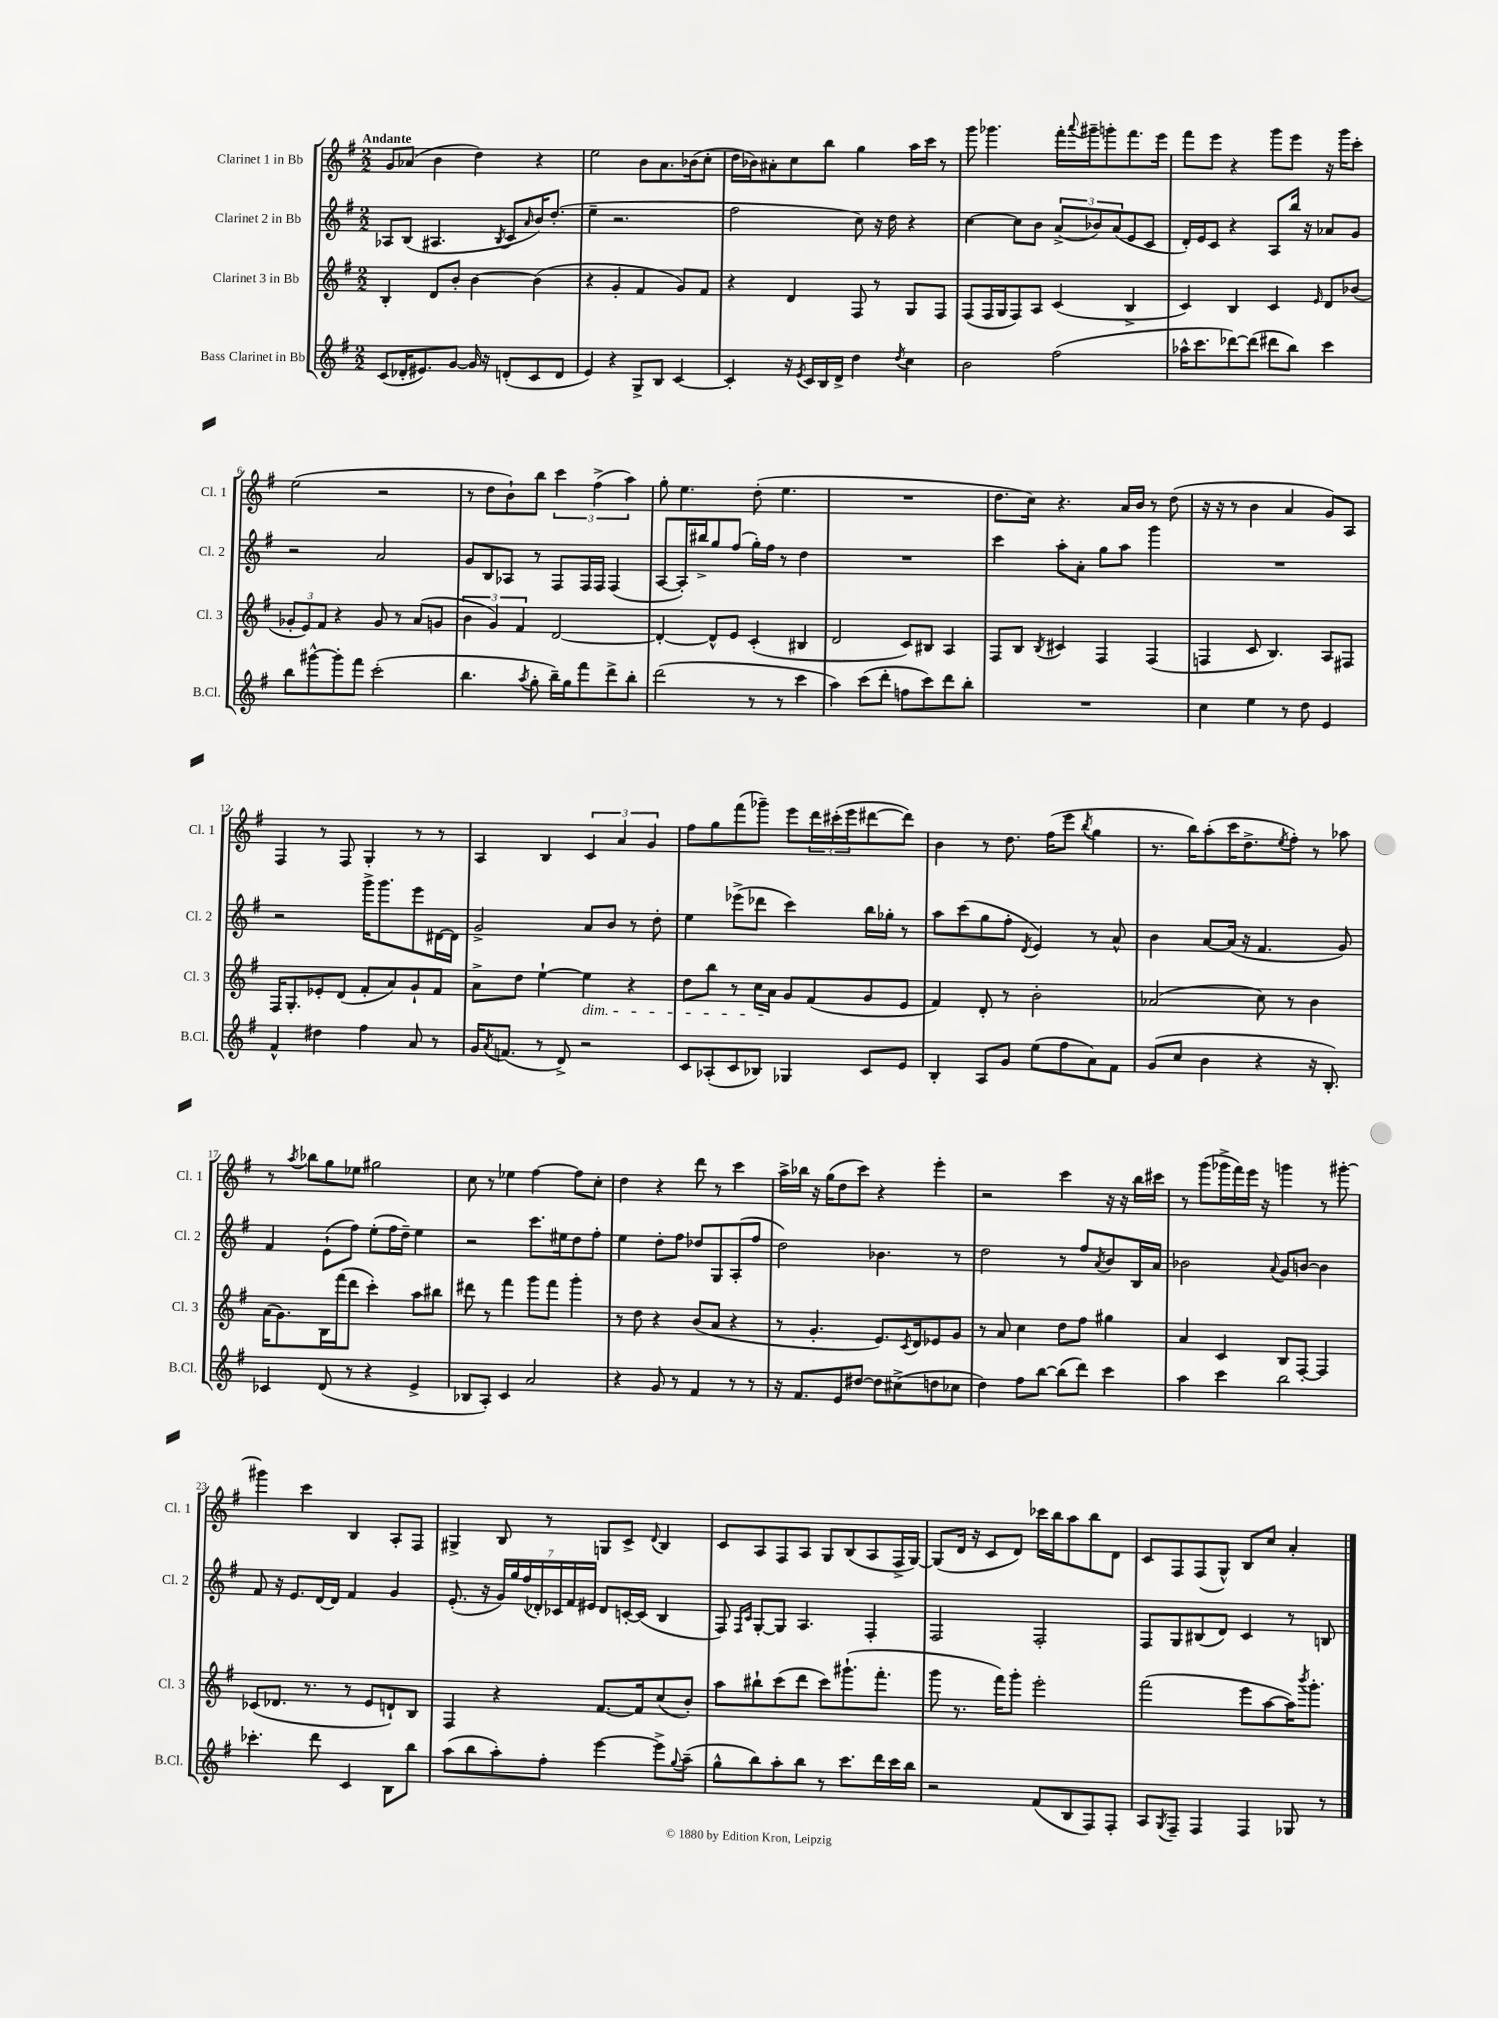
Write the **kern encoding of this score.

**kern	**kern	**kern	**kern
*staff4	*staff3	*staff2	*staff1
*clefG2	*clefG2	*clefG2	*clefG2
*k[f#]	*k[f#]	*k[f#]	*k[f#]
*M2/2	*M2/2	*M2/2	*M2/2
(8c/L	4B'/	8A-/L	8g/L
16d-'/K	.	(8B/J	(8a-/J
8.e#/)	.	.	.
.	8d/L	4.A#/	4b\
[8g/J	8b'/J	.	.
16g/]	[4b\	.	4dd\)
16r	.	.	.
.	.	8qB/	.
(8d'/L	.	8c/L	.
.	.	16qqa/	.
8c/	(4b\]	16b/K)	4r
.	.	(8.dd'/J	.
8d/J	.	.	.
=	=	=	=
4e/)	4r	4ee~\	2ee\
4r	4g'/	2.r	.
8G^/L	4f#/	.	8b\L
8B/J	.	.	8.a\
[4c/	8g/L)	.	.
.	.	.	(16b-\k
.	8f#/J	.	8cc'\J
=	=	=	=
4c'/]	4r	2ff#\	16dd\LL
.	.	.	16b-\J)
.	.	.	8a#'\
16r	4d/	.	8cc\
8qe/	.	.	.
16c/LL	.	.	.
16B/	.	.	8bb\J
16d^/JJ	.	.	.
4dd\	8F#/	8cc\)	4gg\
.	8r	16r	.
.	.	16dd\	.
8qdd/	.	.	.
4cc\	8G/L	4r	16aa\LL
.	.	.	16ccc\JJ
.	8F#/J	.	8r
=	=	=	=
2b\	(8F#/L	[4cc\	8ggg\
.	16F#/L	.	4.ggg-\
.	16G/J	.	.
.	8F#/)	8cc\]L	.
.	8A/J	8b\J	.
(2ff#\	(4c/	(12a^/L	16fff#'\LL
.	.	.	8qqaaa/
.	.	.	16ggg#~\J
.	.	12b-/)	.
.	.	.	8ggg'\
.	.	(12a/	.
.	4B^/	8e/	8.fff#\
.	.	8c/J	.
.	.	.	16eee\Jk
=	=	=	=
16aa-^^\LK	4c/)	16d'/LL)	8fff#\L
8.ccc\	.	16e/J	.
.	.	8c/J	8eee\J
[8ddd-\)	4B/	4r	4r
(8ddd-\]J	.	.	.
8ddd#\L	4c/	8A/L	8ggg\L
8bb\J)	.	16bb/Jk	8eee\J
.	.	16r	.
.	16qqe/	.	.
4ccc\	8d/L	8a-/L	16r
.	.	.	16ggg\LK
.	(8b-/J	8g/J	8ccc'\J
=	=	=	=
8bb\L	12g-'/L	2r	(2ee\
.	12e/)	.	.
[8ggg#^^\	.	.	.
.	12f#/J	.	.
8ggg#'\]	4r	.	.
8fff#\J	.	.	.
(2ccc'\	8g-/	2a/	2r
.	8r	.	.
.	(8a/L	.	.
.	8g/J	.	.
=	=	=	=
4.bb\	6b\	8g/L	8r
.	.	8B/	8dd\L
.	6g/)	.	.
.	.	8A-/J	8b`\)
.	6f#/	.	.
8qaa/	.	.	.
8gg'\	.	8r	8bb\J
16bb~\LL)	[2d/	8F#/L	6ccc\
16gg\J	.	.	.
8fff#\	.	16F#/L	.
.	.	.	(6ff#^\
.	.	16F#/JJ	.
8ddd^\	.	(4F#/	.
.	.	.	6aa\)
8bb'\J	.	.	.
=	=	=	=
(2ddd\	4d'/_	[8A/L	8gg'\
.	.	16A'/]L)	4.ee\
.	.	16bb#^/J	.
.	8d^^/]L	8gg/	.
.	8e/J	(8ff#/J	.
8r	(4c'/	16gg'\LL)	(8dd'\
.	.	16ff#\JJ	.
8r	.	8r	4.ee\
4ccc\	4B#/	4dd\	.
=	=	=	=
4aa\)	2d/	1r	1r
(8ccc\L	.	.	.
8ddd'\J	.	.	.
8ff\L	8c/L)	.	.
8ccc\)	8B#/J	.	.
8ddd\	4A/	.	.
8bb'\J	.	.	.
=	=	=	=
1r	8F#/L	4ccc\	8.dd\L
.	8B/J	.	.
.	.	.	16cc\Jk)
.	8qB/	.	.
.	4c#/	8aa'\L	4.r
.	.	8a'\J	.
.	4F#/	8gg\L	.
.	.	8aa\J	16a/LL
.	.	.	16b/JJ
.	(4F#/	4ggg\	8r
.	.	.	(8dd\
=	=	=	=
4cc\	4F/	1r	16r
.	.	.	16r
.	.	.	8r
4ee\	8c/	.	4b\
.	4.B/)	.	.
8r	.	.	4a/
8dd\	.	.	.
4e/	8A/L	.	8g/L)
.	8F#/J	.	8A/J
=	=	=	=
4f#^^/	16F#/LK	2r	4F#/
.	8.G'/	.	.
4dd#\	8e-'/	.	8r
.	(8d/J	.	8F#/
4ff#\	8f#'/L	16ggg^\LK	4G'/
.	.	8.ggg\	.
.	8a/)	.	.
8a/	8g`/	8eee\	8r
8r	8f#/J	[16d#\L	8r
.	.	16d#\]JJ	.
=	=	=	=
16g/LK	8a^\L	2g^/	4A/
8qa/	.	.	.
(8.f/J	.	.	.
.	8dd\J	.	.
8r	[4ee`\	.	4B/
8d^/)	.	.	.
2r	4ee\]	8a/L	6c/
.	.	8b/J	.
.	.	.	6a/
.	4r	8r	.
.	.	.	6g/
.	.	8dd'\	.
=	=	=	=
8c/L	8dd\L	4ee\	8ff#\L
(8A-'/	8bb\J	.	8gg\
8c/	8r	(8eee-^\L	(8fff#\
8B-/J)	16cc\LL	8ddd-\J	8ggg-~\J)
.	16a\JJ	.	.
4G-/	8g/L	4ccc\)	8eee\L
.	(8f#/	.	24ddd\L
.	.	.	(24ccc#'\
.	.	.	24eee\J
8c/L	8g/	16bb\LL	[8ddd#\
.	.	16gg-'\JJ	.
8e/J	8e/J	8r	8ddd#\]J)
=	=	=	=
4B'/	4f#/)	8aa\L	4b\
.	.	(8ccc\	.
8A/L	8d'/	8gg\	8r
8g/J	8r	8ff#'\J	8.dd\
.	.	8qd/	.
(8ee\L	2b'\	4e/)	.
.	.	.	(16ff#\LK
8ff#\	.	.	8eee\J
.	.	.	8qbb/
8a\)	.	8r	4gg\
8f#\J	.	8a^^/	.
=	=	=	=
(8g/L	(2a-/	4b\	8.r
8cc/J	.	.	.
.	.	.	16bb\LK)
4b\	.	[8a/L	(8aa'\
.	.	(16a/]Jk	16ccc\K
.	.	16r	8.dd^\
4r	8cc\)	4.f#/	.
.	.	.	8qee/
.	8r	.	8ff#'\J)
16r	4b\	.	8r
8.B'/)	.	.	.
.	.	8g/)	8aa-\
=	=	=	=
4c-/	(16a\LK	4f#/	8r
.	8.g\)	.	.
.	.	.	8qaa/
.	.	.	8bb-\L
(8d/	16B\L	(8e`\L	8gg\
.	(16fff#\J	.	.
8r	8ddd\J	8ff#\J)	8ee-\J
4r	4ccc'\)	(8ee'\L	2gg#\
.	.	16ff#\L	.
.	.	16dd~\JJ)	.
4e^/	8aa\L	4ee\	.
.	8bb#\J	.	.
=	=	=	=
8B-/L	8ddd#\	2r	8cc\
8A'/J)	8r	.	8r
4c/	4fff#\	.	4ee-\
2a/	8ggg\L	8.ccc\L	[4ff#\
.	8fff#\J	.	.
.	.	16ee#\k	.
.	4ggg'\	8dd\	8ff#\]L
.	.	8ff#'\J	8cc'\J
=	=	=	=
4r	8r	4ee\	4dd\
.	8dd\	.	.
8g/	4r	8dd'\L	4r
8r	.	8ff#\J	.
4f#/	(8b/L	8dd-/L	8ddd\
.	8a/J	8G/	8r
8r	4r	(8A'/	4ccc\
8r	.	8ff#/J	.
=	=	=	=
16r	8r	2dd\)	16aa^\LL
8.f#/L	.	.	16bb-\JJ
.	4.g'/	.	16r
.	.	.	(16gg\LK
8e/	.	.	8dd\
[8dd#/J	.	.	8ccc\J)
8dd#\]L	8.e/L)	4.b-\	4r
(8cc#^\	.	.	.
.	8qc/	.	.
.	16d/k	.	.
8dd\	8e-/	.	4eee'\
8cc-\J	8g/J	8r	.
=	=	=	=
4dd\)	8r	2dd\	2r
.	8a/	.	.
8ff#\L	4cc\	.	.
[8bb\J	.	.	.
(8bb\]L	8dd\L	8r	4ccc\
8ddd\J)	8ff#\J	8ff#/L	.
.	.	8qa/	.
4ccc\	4gg#\	8b/	16r
.	.	.	16r
.	.	16B/L	16bb\LL
.	.	16a/JJ	16ccc#\JJ
=	=	=	=
4aa\	4a/	2b-\	8r
.	.	.	(8ggg\L
4ccc\	4c/	.	16ggg-^\L
.	.	.	16fff#\)
.	.	.	16eee\JJ
.	.	.	16r
.	.	8qqa/	.
2bb\	8B/L	8g/L	4ggg\
.	[8F#'/J	[8b/J	.
.	4F#/]	4b\]	8r
.	.	.	[8ggg#'\
=	=	=	=
4.ccc-'\	(8c-/L	8f#/	4ggg#\]
.	8.d-/J	16r	.
.	.	8.e/L	.
.	.	.	4ccc\
.	8.r	.	.
8ddd\	.	[16d/L	.
.	.	16d/]JJ	.
4c/	8r	4f#/	4B/
.	8e/L	.	.
8B\L	8d`/)	4g/	8A'/L
8bb\J	8B/J	.	8F#/J
=	=	=	=
(8aa\L	4F#/	(8.e'/	4G#^/
8bb\	.	.	.
.	.	16r	.
8aa'\)	4r	28g/LL)	8B/
.	.	28gg/	.
.	.	(28ff#/	.
.	.	28d-'/)	.
8ff#'\J	.	.	8r
.	.	28c-/	.
.	.	28f#/	.
.	.	28e#/JJ	.
[4eee\	[8.f#/L	8d-/L	8G/L
.	.	[16c'/L	8c^/J
.	16f#/]k	(16c/]JJ	.
.	.	.	8qqd/
8eee^\]L	(8cc/	4B/	4B/
8qqgg/	.	.	.
(8aa~\J	8b'/J)	.	.
=	=	=	=
8gg^^\L	8aa\L	8F#/)	8c/L
.	.	16qqF#/LL	.
.	.	16qqc/JJ	.
8bb\)	8bb#`\	[8G'/L	8A/
8aa'\	(8ccc\	8G/]J	8F#/
8bb\J	8ddd\J	4.A/	8A/J
8r	8ccc\L)	.	8G/L
8.ccc\L	(8.ggg#`\	.	(8B/
.	.	4F#'/	8A/
16ddd\L	8.fff#'\J	.	.
16ccc\	.	.	16F#^/L
16bb\JJ	.	.	[16G/JJ)
=	=	=	=
2r	8ggg\	2F#/	(8G/]L
.	8.r	.	16d/Jk
.	.	.	16r
.	.	.	8c/L
.	16fff#\LK)	.	.
.	8ggg'\J	.	8d/J)
(8f#/L	2eee'\	2F#'/	16ccc-\LL
.	.	.	16bb\J
8B/	.	.	8aa\
8F#/)	.	.	8bb\
8F#'/J	.	.	8d\J
=	=	=	=
8A/L	(2fff#\	8F#/L	8c/L
8qG/	.	.	.
8F#~/J	.	8G/	8F#/
4F#/	.	(8B#/	(8F#/
.	.	8d/J)	8G^^/J)
4F#/	8eee\L	4c/	8B/L
.	[8aa\	.	8cc/J
8G-/	16aa\]K)	8r	4a'/
.	8qbbb/	.	.
.	8.ggg'\J	.	.
8r	.	8B/	.
==	==	==	==
*-	*-	*-	*-
